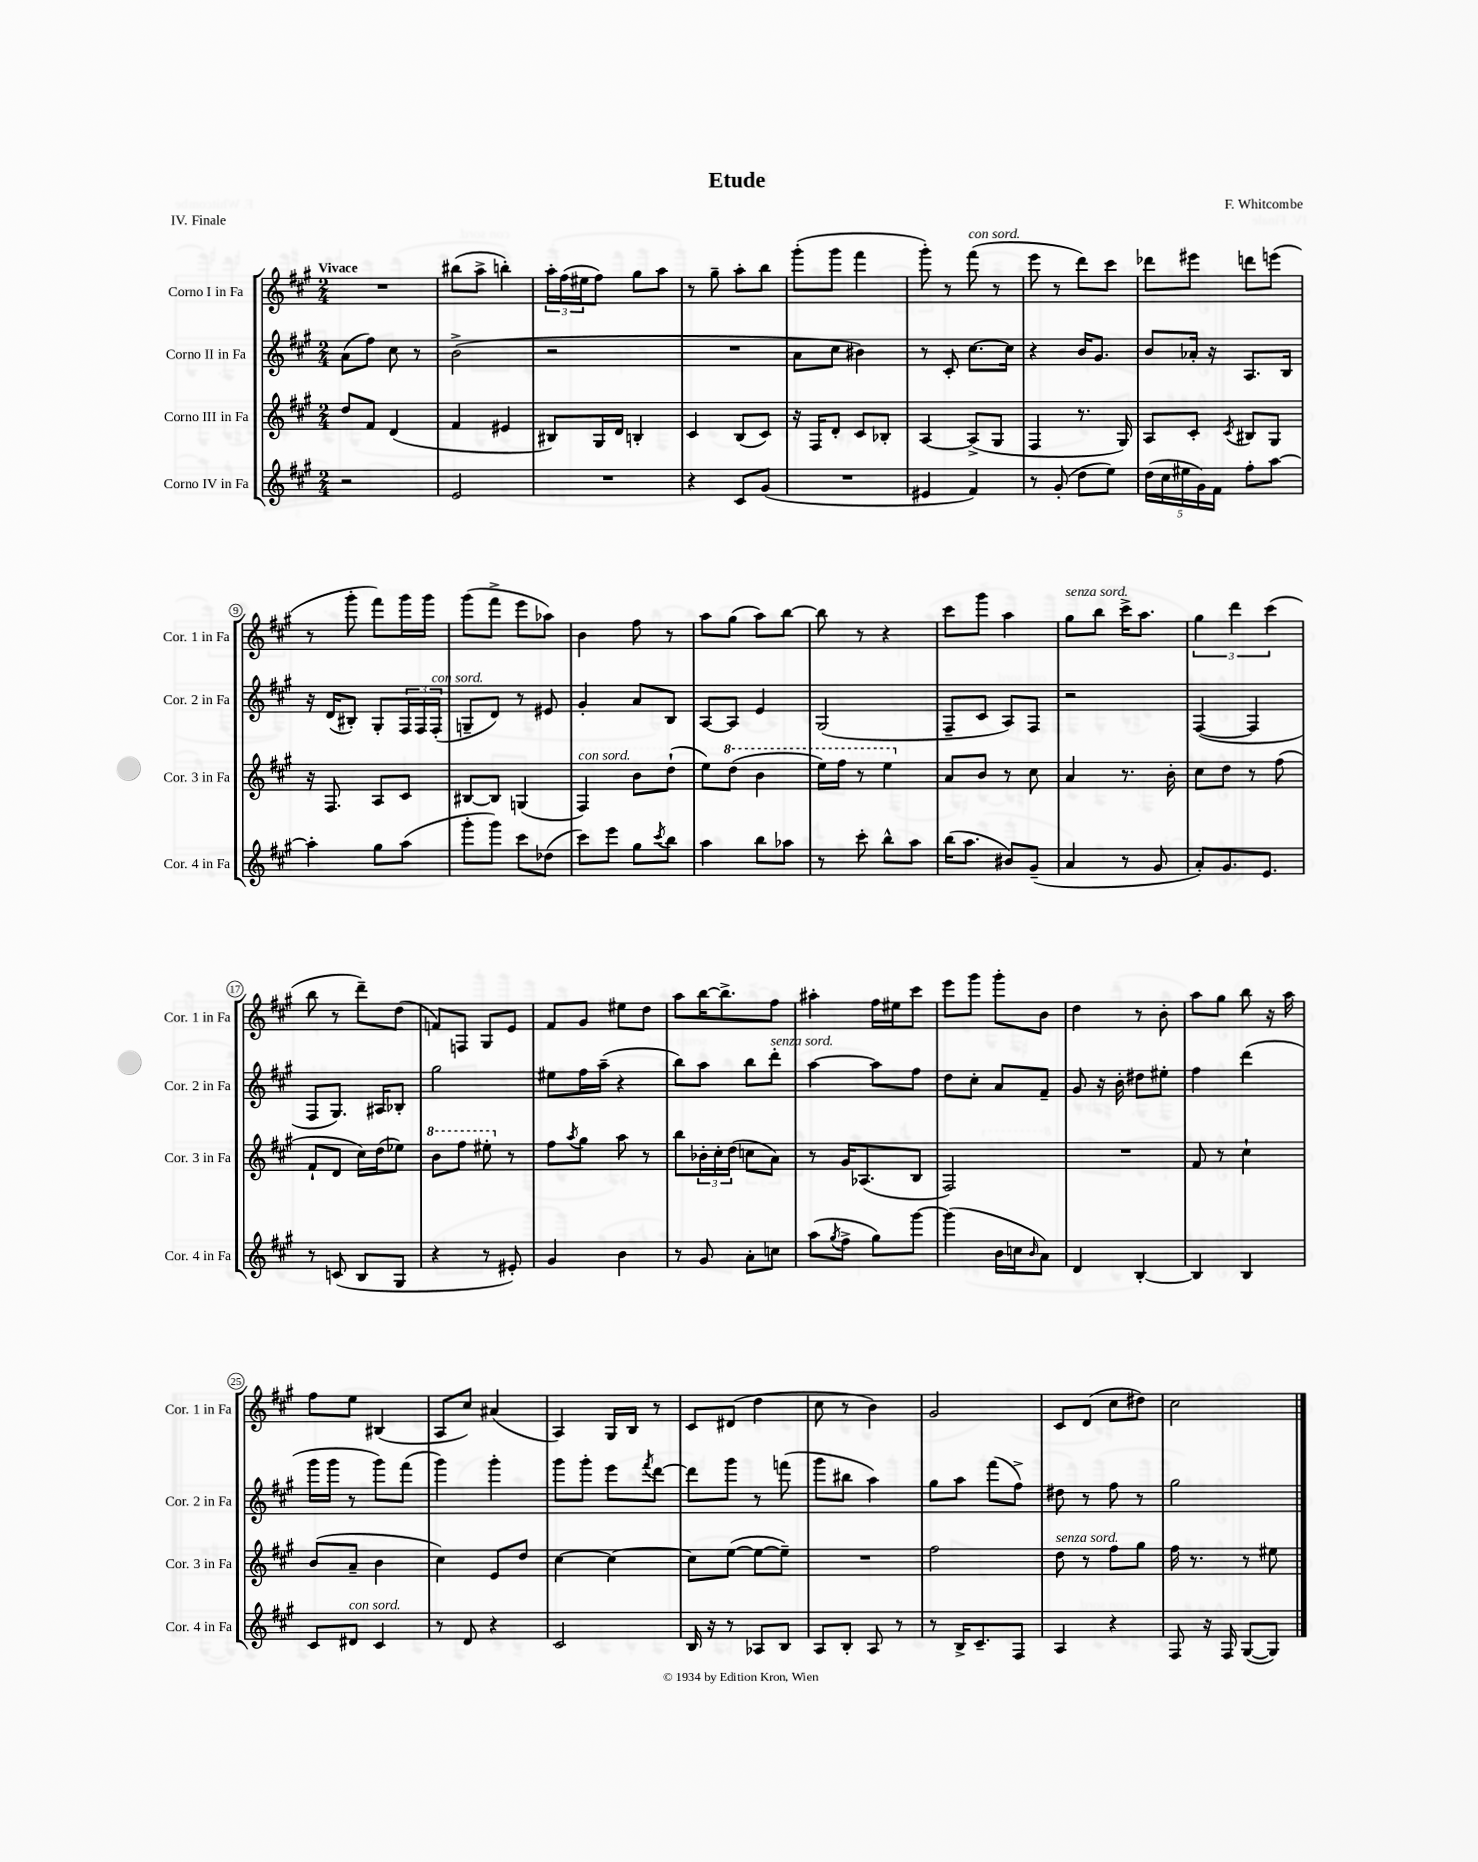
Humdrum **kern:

**kern	**kern	**kern	**kern
*staff4	*staff3	*staff2	*staff1
*clefG2	*clefG2	*clefG2	*clefG2
*k[f#c#g#]	*k[f#c#g#]	*k[f#c#g#]	*k[f#c#g#]
*M2/4	*M2/4	*M2/4	*M2/4
2r	8dd	(8a	2r
.	8f#	8ff#)	.
.	(4d	8cc#	.
.	.	8r	.
=	=	=	=
2e	4f#	(2b^	(8bb#
.	.	.	8aa^
.	4e#	.	4bb')
=	=	=	=
2r	8B#)	2r	24aa'
.	.	.	(24ff#
.	.	.	24ee#
.	16G#	.	8ff#)
.	16d	.	.
.	4B'	.	8gg#
.	.	.	8aa
=	=	=	=
4r	4c#	2r	8r
.	.	.	8gg#~
8c#	(8B	.	8aa'
(8g#	8c#)	.	8bb
=	=	=	=
2r	16r	8a	(8ggg#'
.	16F#	.	.
.	8d'	8cc#	8ggg#
.	8c#	4b#)	4fff#
.	8B-'	.	.
=	=	=	=
4e#	[4A	8r	8ggg#')
.	.	8c#'	8r
4f#)	(8A^]	[8.cc#	(8fff#
.	8G#	.	8r
.	.	16cc#]	.
=	=	=	=
8r	4F#	4r	8eee
(8g#'	.	.	8r
8dd	8.r	16b	8ddd)
.	.	8.g#	.
8ee)	.	.	8ccc#
.	16G#)	.	.
=	=	=	=
(20dd	8A	8b	8ddd-
20cc#	.	.	.
20ee#	.	.	.
.	8c#'	16a-'	8eee#
20g#)	.	.	.
.	.	16r	.
20f#	.	.	.
.	8qc#	.	.
8ff#'	8B#	8.A	8ddd
[8aa	8G#	.	(8eee
.	.	16B	.
=	=	=	=
4aa']	16r	16r	8r
.	8.F#	(16d	.
.	.	8B#')	8ggg#'
8gg#	8A	8G#'	8fff#)
(8aa	8c#	24F#	16ggg#
.	.	24F#	.
.	.	.	16ggg#
.	.	(24F#'	.
=	=	=	=
8ggg#'	[8B#	8G~	(8ggg#
8ggg#)	8B#]	8d)	8fff#^
8ccc#	(4G	8r	8eee
(8dd-	.	8e#	8aa-)
=	=	=	=
8ccc#)	4F#)	4g#'	4b
8eee	.	.	.
8gg#	8b	8a	8ff#
8qccc#	.	.	.
8bb	(8dd`	8B	8r
=	=	=	=
4aa	8ee)	[8A	8aa
.	(8ddd	8A]	(8gg#
8bb	4bb	4e	8aa)
8aa-	.	.	[8bb
=	=	=	=
8r	16eee)	(2G#	8bb]
.	16fff#	.	.
8ccc#'	8r	.	8r
8bb^^	4eee	.	4r
8aa	.	.	.
=	=	=	=
(16bb	8a	8F#~	8ccc#
8.aa	.	.	.
.	8b	8c#	8ggg#
8b#)	8r	8A)	4aa
(8g#~	8cc#	8F#	.
=	=	=	=
4a	4a	2r	8gg#
.	.	.	8bb
8r	8.r	.	16ccc#^
.	.	.	8.aa
8g#	.	.	.
.	16b'	.	.
=	=	=	=
8a')	8cc#	([4F#	6gg#
8.g#	8dd	.	.
.	.	.	6ddd
.	8r	4F#]	.
8.e	.	.	.
.	.	.	(6ccc#
.	(8ff#	.	.
=	=	=	=
8r	8f#`	8F#	8bb
(8c	8d	8.G#)	8r
8B	16cc#)	.	8ddd~)
.	(16dd	16A#	.
8G#	8ee-)	8B-'	(8dd
=	=	=	=
4r	8bb	2gg#	8f)
.	8fff#	.	8F
8r	8eee#'	.	8G#
8e#')	8r	.	8e
=	=	=	=
4g#	8ff#	8ee#	8f#
.	8qaa	.	.
.	8gg#	16ff#	8g#
.	.	(16aa~	.
4b	8aa	4r	8ee#
.	8r	.	8dd
=	=	=	=
8r	8bb	8bb)	8aa
8g#	24b-'	8aa	[16bb
.	24cc#'	.	.
.	.	.	8.bb^]
.	(24dd	.	.
8a'	8cc	8bb	.
8cc	8a)	8ddd'	8ff#
=	=	=	=
(8aa	8r	[4aa	4aa#'
8qgg#	.	.	.
8ff#^	16g#	.	.
.	(8.A-	.	.
8gg#)	.	8aa]	16ff#
.	.	.	16ee#
[8ggg#	8B	8ff#	8ccc#
=	=	=	=
(4ggg#]	2F#)	8dd	8eee
.	.	8cc#'	8ggg#
16b	.	8a	8ggg#'
16cc	.	.	.
16qqb	.	.	.
8a)	.	8f#~	8b
=	=	=	=
4d	2r	8g#	4dd
.	.	16r	.
.	.	16b'	.
[4B'	.	8dd#	8r
.	.	8ee#'	8b'
=	=	=	=
4B]	8f#	4ff#	8aa
.	8r	.	8gg#
4B	4cc#`	(4ddd	8bb
.	.	.	16r
.	.	.	16aa
=	=	=	=
8c#	(8b	16ggg#	8ff#
.	.	16ggg#	.
8d#	8a~	8r	8ee
4c#	4b	8ggg#)	(4B#
.	.	(8fff#	.
=	=	=	=
8r	4cc#)	4ggg#)	8A
8d	.	.	8cc#)
4r	8e	4ggg#'	(4a#
.	8dd	.	.
=	=	=	=
2c#	[4cc#	8ggg#	4A)
.	.	8ggg#'	.
.	4cc#_	8eee	16G#
.	.	.	16B
.	.	8qfff#	.
.	.	[8ddd	8r
=	=	=	=
16B	8cc#]	8ddd]	8c#
16r	.	.	.
8r	([8ee	8ggg#	(8d#
8A-	8ee_	8r	4dd
8B	8ee~])	(8fff	.
=	=	=	=
8A	2r	8ggg#	8cc#
8B'	.	8bb#	8r
8A	.	4aa)	4b)
8r	.	.	.
=	=	=	=
8r	2ff#	8gg#	2g#
16B^	.	8aa	.
8.c#~	.	.	.
.	.	(8fff#	.
8F#	.	8ff#^)	.
=	=	=	=
4A	8dd	8dd#	8c#
.	8r	8r	(8d
4r	8ff#	8ff#	8cc#
.	8gg#	8r	8dd#)
=	=	=	=
8F#	16ff#	2gg#	2cc#
.	8.r	.	.
16r	.	.	.
16F#	.	.	.
([8G#	8r	.	.
8G#])	8ee#	.	.
==	==	==	==
*-	*-	*-	*-
